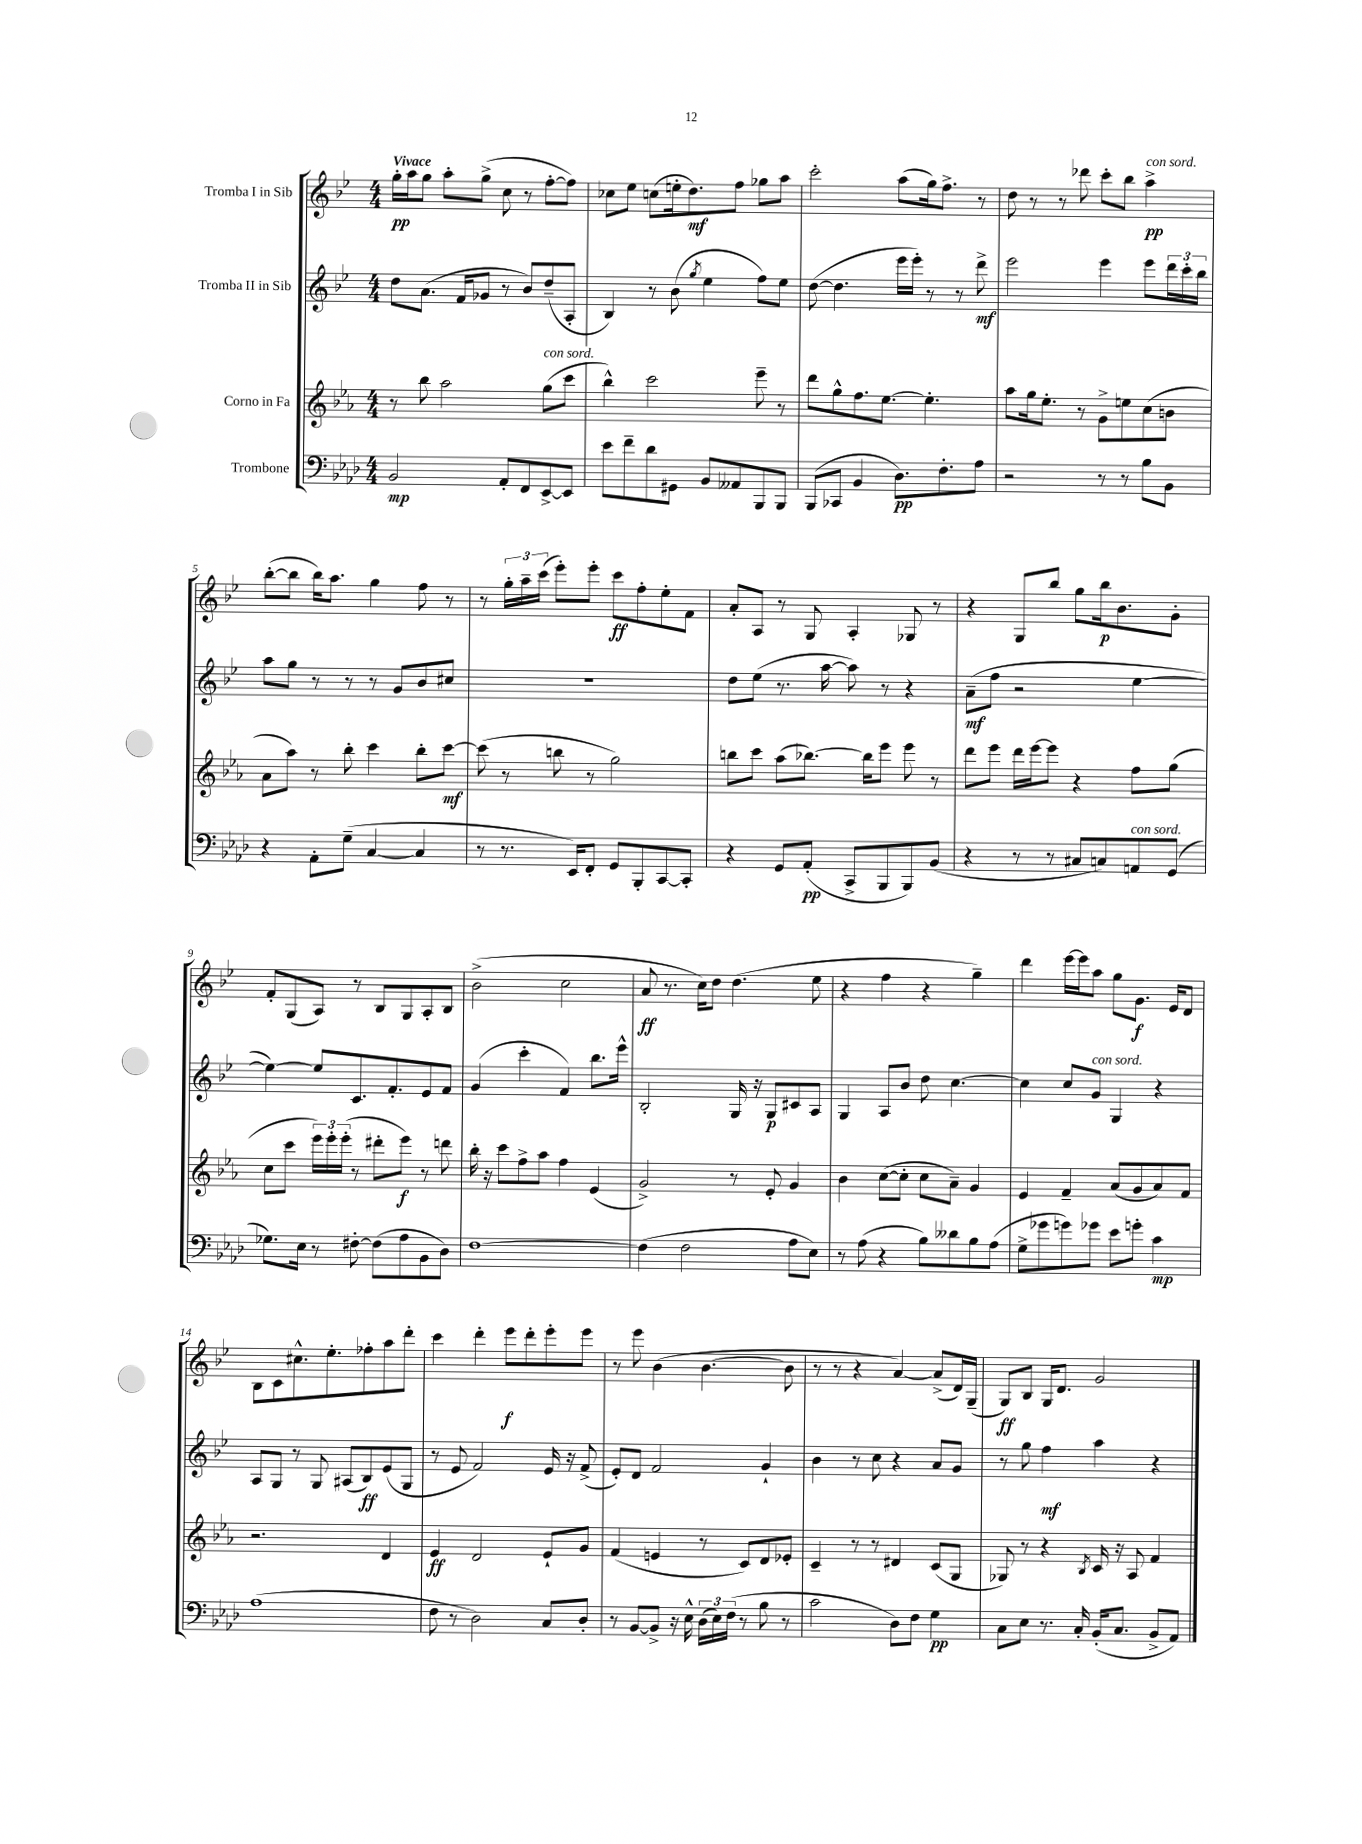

**kern	**kern	**kern	**kern
*staff4	*staff3	*staff2	*staff1
*clefF4	*clefG2	*clefG2	*clefG2
*k[b-e-a-d-]	*k[b-e-a-]	*k[b-e-]	*k[b-e-]
*M4/4	*M4/4	*M4/4	*M4/4
2BB-	8r	8dd	16gg'
.	.	.	16aa
.	8bb-	(8.a	8gg
.	2aa-	.	8aa'
.	.	16f	.
.	.	8g-	(8gg^
8AA-'	.	8r	8cc
8FF	.	8b-)	8r
[8EE-^	(8gg	(8dd~	[8ff'
8EE-]	8ccc	8A'	8ff])
=	=	=	=
8e-	4bb-^^)	4B-)	8cc-
8f~	.	.	8ee-
8d-	2ccc	8r	(8cc
8GG#	.	(8b-	16ee'
.	.	.	8.dd)
.	.	8qgg	.
8BB-	.	4ee-	.
8AA--	.	.	8ff
8BBB-	8eee-~	8ff)	8gg-
8BBB-	8r	8ee-	8aa
=	=	=	=
(8BBB-	8ddd	([8dd	2ccc'
8CC-	8gg^^	4.dd]	.
4BB-	8.ff	.	.
.	[8.ee-	.	.
8.D-)	.	16eee-	(8aa
.	.	16eee-')	.
.	4.ee-']	8r	16gg)
8.F'	.	.	8.ff^
.	.	8r	.
8A-	.	8ddd^	8r
=	=	=	=
2r	8aa-	2eee-	8dd
.	16gg	.	8r
.	8.ee-'	.	.
.	.	.	8r
.	8r	.	8ddd-
8r	8g^	4eee-	8ccc'
8r	8ee	.	8bb-
8B-	(8cc	8eee-	4aa^
8BB-	8b	24ddd	.
.	.	24ccc'	.
.	.	24bb-	.
=	=	=	=
4r	8a-	8aa	([8bb-'
.	8aa-)	8gg	8bb-]
8AA-'	8r	8r	16bb-)
.	.	.	8.aa
(8G~	8bb-'	8r	.
[4C	4ccc	8r	4gg
.	.	8g	.
4C]	8bb-'	8b-	8ff
.	[8ccc	8cc#	8r
=	=	=	=
8r	(8ccc]	1r	8r
8.r	8r	.	24gg'
.	.	.	24aa~
.	.	.	(24ccc
.	8bb	.	8eee-')
16EE-)	.	.	.
8FF'	8r	.	8eee-'
8GG	2gg)	.	8ccc
8BBB-'	.	.	8ff'
[8CC	.	.	8ee-'
8CC']	.	.	8f
=	=	=	=
4r	8bb	8dd	8a'
.	8ccc	(8ee-	8A
8GG	(8aa-	8.r	8r
(8AA-'	[8.bb-)	.	8G
.	.	[16aa	.
8CC^	.	8aa])	4A'
.	16bb-]	.	.
8BBB-	8eee-	8r	.
8BBB-)	8eee-	4r	8G-
(8BB-	8r	.	8r
=	=	=	=
4r	8ddd	(8a~	4r
.	8eee-	8ff	.
8r	16ddd	2r	8G
.	[16eee-	.	.
8r	8eee-]	.	8bb-
8C#	4r	.	8gg
8C)	.	.	16bb-
.	.	.	8.b-
8AA	8ff	[4ee-	.
(8GG	(8gg	.	8g'
=	=	=	=
8.G-)	8cc	4ee-_)	8f'
.	8ccc	.	(8G
16E-	.	.	.
8r	24eee-)	8ee-]	8A)
.	24eee-'	.	.
.	(24eee-'	.	.
[8F#'	8r	8.c	8r
(8F#]	8ddd#'	.	8B-
.	.	8.f'	.
8A-	8eee-)	.	8G
8BB-	8r	8e-	8A'
8D-)	8ddd	8f	8B-
=	=	=	=
[1F	16bb-'	(4g	(2b-^
.	16r	.	.
.	8ccc	.	.
.	8ff^	4ccc'	.
.	8aa-	.	.
.	4ff	4f)	2cc
.	(4e-	8.bb-	.
.	.	16eee-^^	.
=	=	=	=
(4F]	2g^)	2B-'	8a
.	.	.	8.r
2F	.	.	.
.	.	.	16cc)
.	.	.	8dd
.	8r	16G	(4.dd
.	.	16r	.
.	8e-'	8G	.
8A-	4g	8c#	.
8E-)	.	8A	8ee-
=	=	=	=
8r	4b-	4G	4r
(8A-	.	.	.
4r	([8cc	8A	4ff
.	8cc']	8b-	.
8B-)	8cc	8dd	4r
8d--	8a-~)	[4.cc	.
8B-	4g	.	4gg~)
(8A-	.	.	.
=	=	=	=
8G^	4e-	4cc]	4ddd
8g-	.	.	.
8g)	4f~	8cc	[16eee-
.	.	.	16eee-]
8g-	.	8g	8aa
8e-	(8a-	4G	8gg
8g'	8g	.	8.g
4c	8a-)	4r	.
.	.	.	16e-
.	8f	.	8d
=	=	=	=
(1A-	2.r	8A	8B-
.	.	8G	8c
.	.	8r	8.cc#^^
.	.	8G	.
.	.	.	8.ee-'
.	.	(8A#	.
.	.	8B-)	8ff-'
.	4d	(8e-	8aa
.	.	8G	8ddd'
=	=	=	=
8F	4e-	8r	4ccc
8r	.	8e-	.
2D-)	2d	2f)	4ddd'
.	.	.	8eee-
.	.	.	8ddd'
8C	8e-`	16e-	8eee-'
.	.	16r	.
8D-'	8g	(8f^	8eee-
=	=	=	=
8r	(4f	8e-')	8r
[8BB-	.	8d	8eee-
8BB-^]	4e	2f	(4b-
16r	.	.	.
16E-^^	.	.	.
(24D-	8r	.	[4.b-
24E-)	.	.	.
(24F	.	.	.
8r	8c)	.	.
8B-	8d	4g`	.
8r	8e-'	.	8b-]
=	=	=	=
2c	4c~	4b-	8r
.	.	.	8r
.	8r	8r	4r
.	8r	8cc	.
8D-)	4d#	4r	[4a)
8F	.	.	.
4G	(8c	8a	(8a^]
.	8G	8g	16d)
.	.	.	(16G~
=	=	=	=
8C	8G-)	8r	8G)
8E-	8r	8gg	8B-
8.r	4r	4ff	16G
.	.	.	8.d
16C'	.	.	.
.	8qB-	.	.
(16BB-'	16c	4aa	2g
8.C	16r	.	.
.	8A-	.	.
8BB-^	4f	4r	.
8AA-)	.	.	.
==	==	==	==
*-	*-	*-	*-
